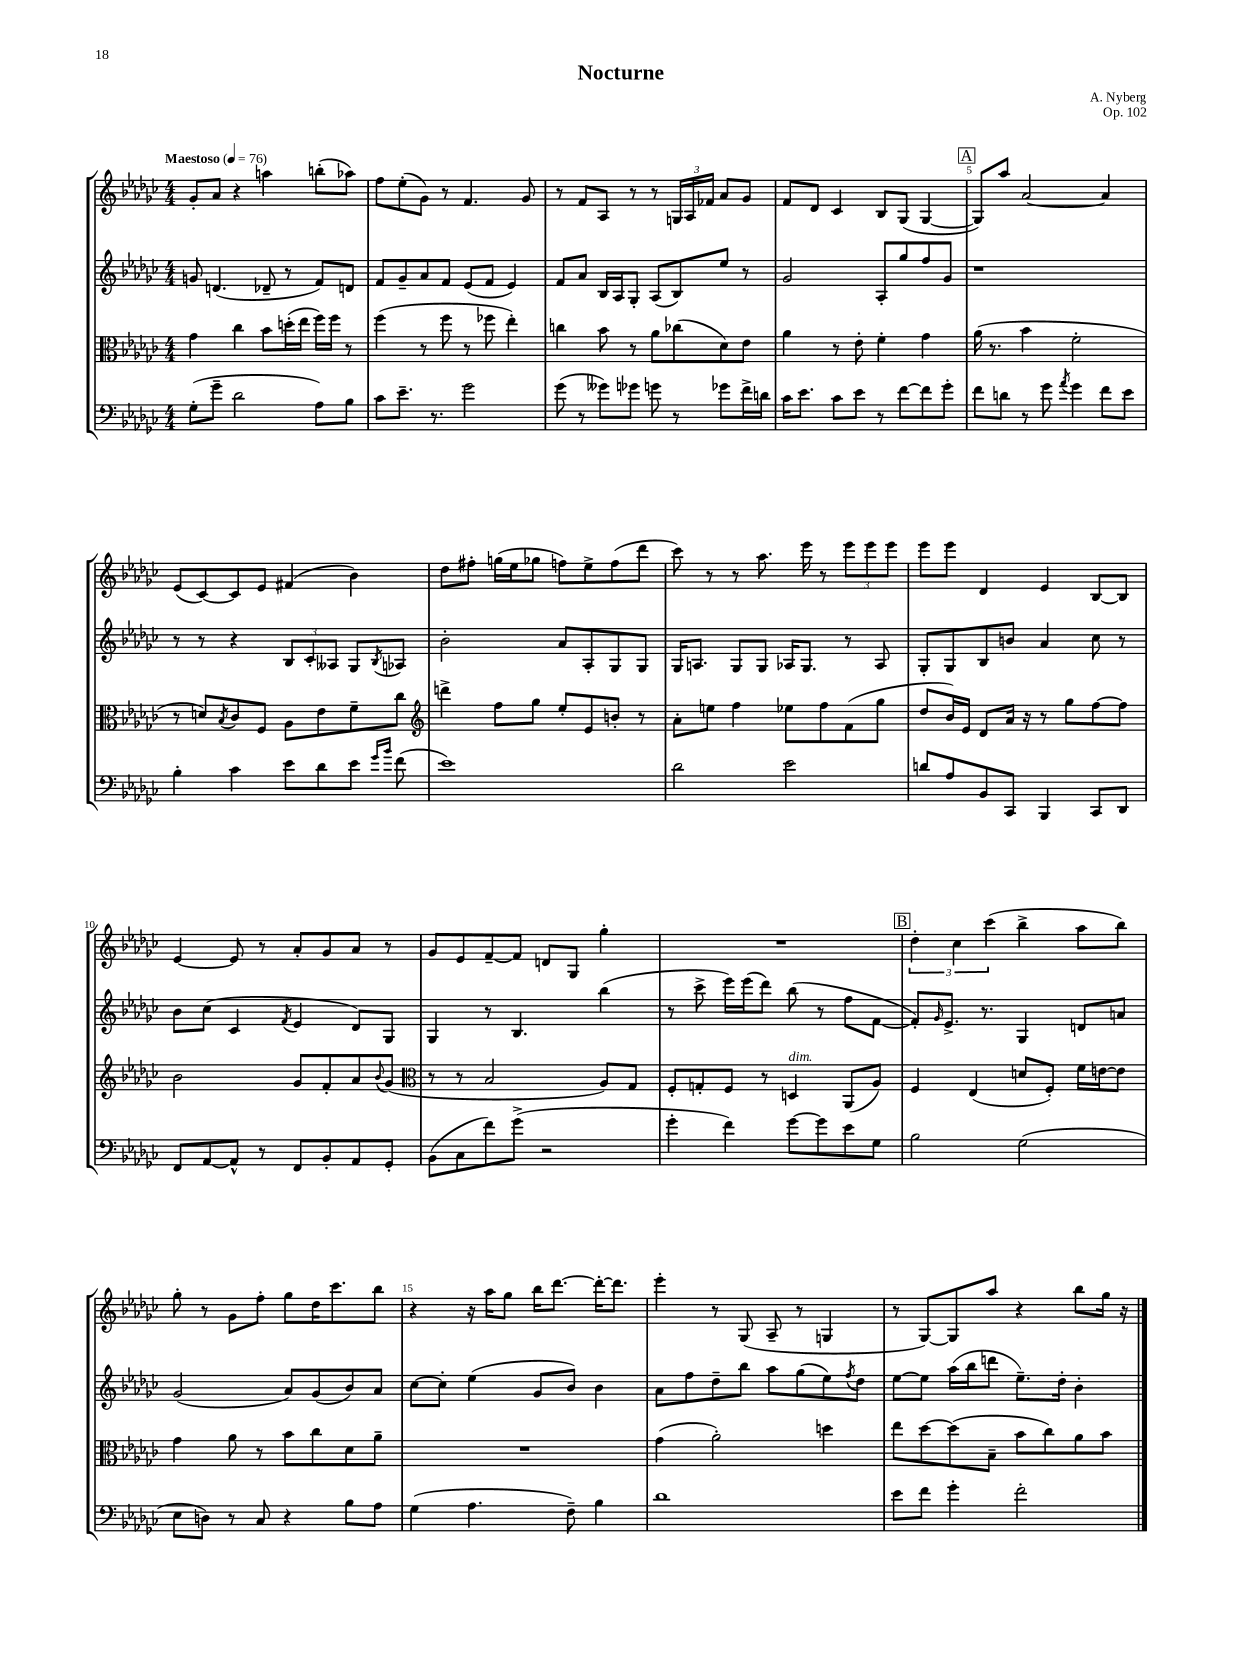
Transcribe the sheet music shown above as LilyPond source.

\header { title = "Nocturne" composer = "A. Nyberg" opus = "Op. 102" }
<<
\new StaffGroup <<
\new Staff = "s0" {
    \clef treble \key ges \major \numericTimeSignature \time 4/4 \tempo "Maestoso" 4 = 76
    ges'8-. aes'8 r4 a''4 b''8-.( aes''8) |
    f''8 ees''8-.( ges'8) r8 f'4. ges'8 |
    r8 f'8 aes8 r8 r8 \tuplet 3/2 { g16 aes16 fes'16 } aes'8 ges'8 |
    f'8 des'8 ces'4 bes8 ges8( ges4~ |
    \mark \markup { \box "A" } ges8) aes''8 aes'2~ aes'4 |
    ees'8( ces'8~) ces'8 ees'8 fis'4( bes'4) |
    des''8 fis''8-. g''16( ees''16 ges''8 f''8) ees''8-> f''8( des'''8 |
    ces'''8) r8 r8 aes''8. ees'''16 r8 \tuplet 3/2 { ees'''8 ees'''8 ees'''8 } |
    ees'''8 ees'''8 des'4 ees'4 bes8~ bes8 |
    ees'4~ ees'8 r8 aes'8-. ges'8 aes'8 r8 |
    ges'8 ees'8 f'8~-- f'8 d'8 ges8 ges''4-. |
    R1 |
    \mark \markup { \box "B" } \tuplet 3/2 { des''4-. ces''4 ces'''4( } bes''4-> aes''8 bes''8) |
    ges''8-. r8 ges'8 f''8-. ges''8 des''16 ces'''8. bes''8 |
    r4 r16 aes''16 ges''8 bes''16 des'''8.~ des'''16~-. des'''8. |
    ees'''4-. r8 ges8( aes8-- r8 g4 |
    r8 ges8~) ges8 aes''8 r4 bes''8 ges''16 r16 \bar "|." |
}
\new Staff = "s1" {
    \clef treble \key ges \major \numericTimeSignature \time 4/4
    g'8 d'4.( des'8-- r8 f'8) d'8 |
    f'8 ges'8-- aes'8 f'8 ees'8( f'8 ees'4) |
    f'8 aes'8 bes16 aes16 ges8-. aes8( bes8) ees''8 r8 |
    ges'2 aes8-. ges''8 f''8 ges'8 |
    \mark \markup { \box "A" } r1 |
    r8 r8 r4 \tuplet 3/2 { bes8 ces'8-. aeses8 } ges8 \acciaccatura { bes8 } aes8 |
    bes'2-. aes'8 aes8-. ges8 ges8 |
    ges16 a8. ges8 ges8 aes16 ges8. r8 aes8 |
    ges8-. ges8 bes8 b'8 aes'4 ces''8 r8 |
    bes'8 ces''8( ces'4 \acciaccatura { f'8 } ees'4 des'8) ges8 |
    ges4 r8 bes4. bes''4( |
    r8 ces'''8-> ees'''16) ees'''16( des'''8) bes''8( r8 f''8 f'8~ |
    \mark \markup { \box "B" } f'8-.) \grace { ges'16 } ees'8.-> r8. ges4 d'8 a'8 |
    ges'2( aes'8) ges'8( bes'8) aes'8 |
    ces''8~ ces''8-. ees''4( ges'8 bes'8) bes'4 |
    aes'8 f''8 des''8-- bes''8 aes''8 ges''8( ees''8) \acciaccatura { f''8 } des''8 |
    ees''8~ ees''8 aes''16( bes''16 d'''8 ees''8.--) des''16-. bes'4-. \bar "|." |
}
\new Staff = "s2" {
    \clef alto \key ges \major \numericTimeSignature \time 4/4
    ges'4 ces''4 bes'8 d''16-.( ees''16 f''16) f''16 r8 |
    f''4( r8 f''8 r8 fes''8 ees''4-.) |
    c''4 bes'8 r8 aes'8 ces''8( des'8) ees'8 |
    aes'4 r8 ees'8-. f'4-. ges'4 |
    \mark \markup { \box "A" } aes'16( r8. bes'4 f'2-. |
    r8 d'8) \acciaccatura { bes8 } ces'8 f8 aes8 ees'8 f'8-- ces''8 |
    \clef treble d'''4-> f''8 ges''8 ees''8-. ees'8 b'8-. r8 |
    aes'8-. e''8 f''4 ees''8 f''8 f'8( ges''8 |
    des''8 bes'16) ees'16 des'8 aes'16 r16 r8 ges''8 f''8~ f''8 |
    bes'2 ges'8 f'8-. aes'8 \appoggiatura { bes'8 } ges'8( |
    \clef alto r8 r8 bes2 aes8) ges8 |
    f8-. g8-. f8 r8 d4^\markup { \italic "dim." } aes,8( aes8) |
    \mark \markup { \box "B" } f4 ees4( d'8 f8-.) f'16 e'16~ e'8 |
    ges'4 aes'8 r8 bes'8 ces''8 des'8 aes'8-- |
    R1 |
    ges'4( aes'2-.) d''4 |
    ees''8 des''8~ des''8( bes8-- bes'8 ces''8) aes'8 bes'8 \bar "|." |
}
\new Staff = "s3" {
    \clef bass \key ges \major \numericTimeSignature \time 4/4
    ges8-.( ges'8-- des'2 aes8) bes8 |
    ces'8 ees'8.-- r8. ges'2 |
    ges'8( r8 geses'8) ges'8 g'8 r8 ges'8 f'16-> d'16 |
    ces'16 ees'8. ces'8 ees'8 r8 f'8~ f'8 ges'8-. |
    \mark \markup { \box "A" } f'8 d'8 r8 ges'8 \acciaccatura { aes'8 } ges'4 f'8 ees'8 |
    bes4-. ces'4 ees'8 des'8 ees'8 \grace { ges'16 bes'16 } f'8( |
    ees'1) |
    des'2 ees'2 |
    d'8 aes8 bes,8 ces,8 bes,,4 ces,8 des,8 |
    f,8 aes,8~ aes,8-^ r8 f,8 bes,8-. aes,8 ges,8-. |
    bes,8( ces8 f'8) ges'8->( r2 |
    ges'4-. f'4) ges'8~ ges'8 ees'8 ges8 |
    \mark \markup { \box "B" } bes2 ges2( |
    ees8 d8) r8 ces8 r4 bes8 aes8 |
    ges4( aes4. f8--) bes4 |
    des'1 |
    ees'8 f'8 ges'4-. f'2-. \bar "|." |
}
>>
>>
\layout { \context { \Score \override BarNumber.break-visibility = ##(#f #t #t) barNumberVisibility = #(every-nth-bar-number-visible 5) } }
